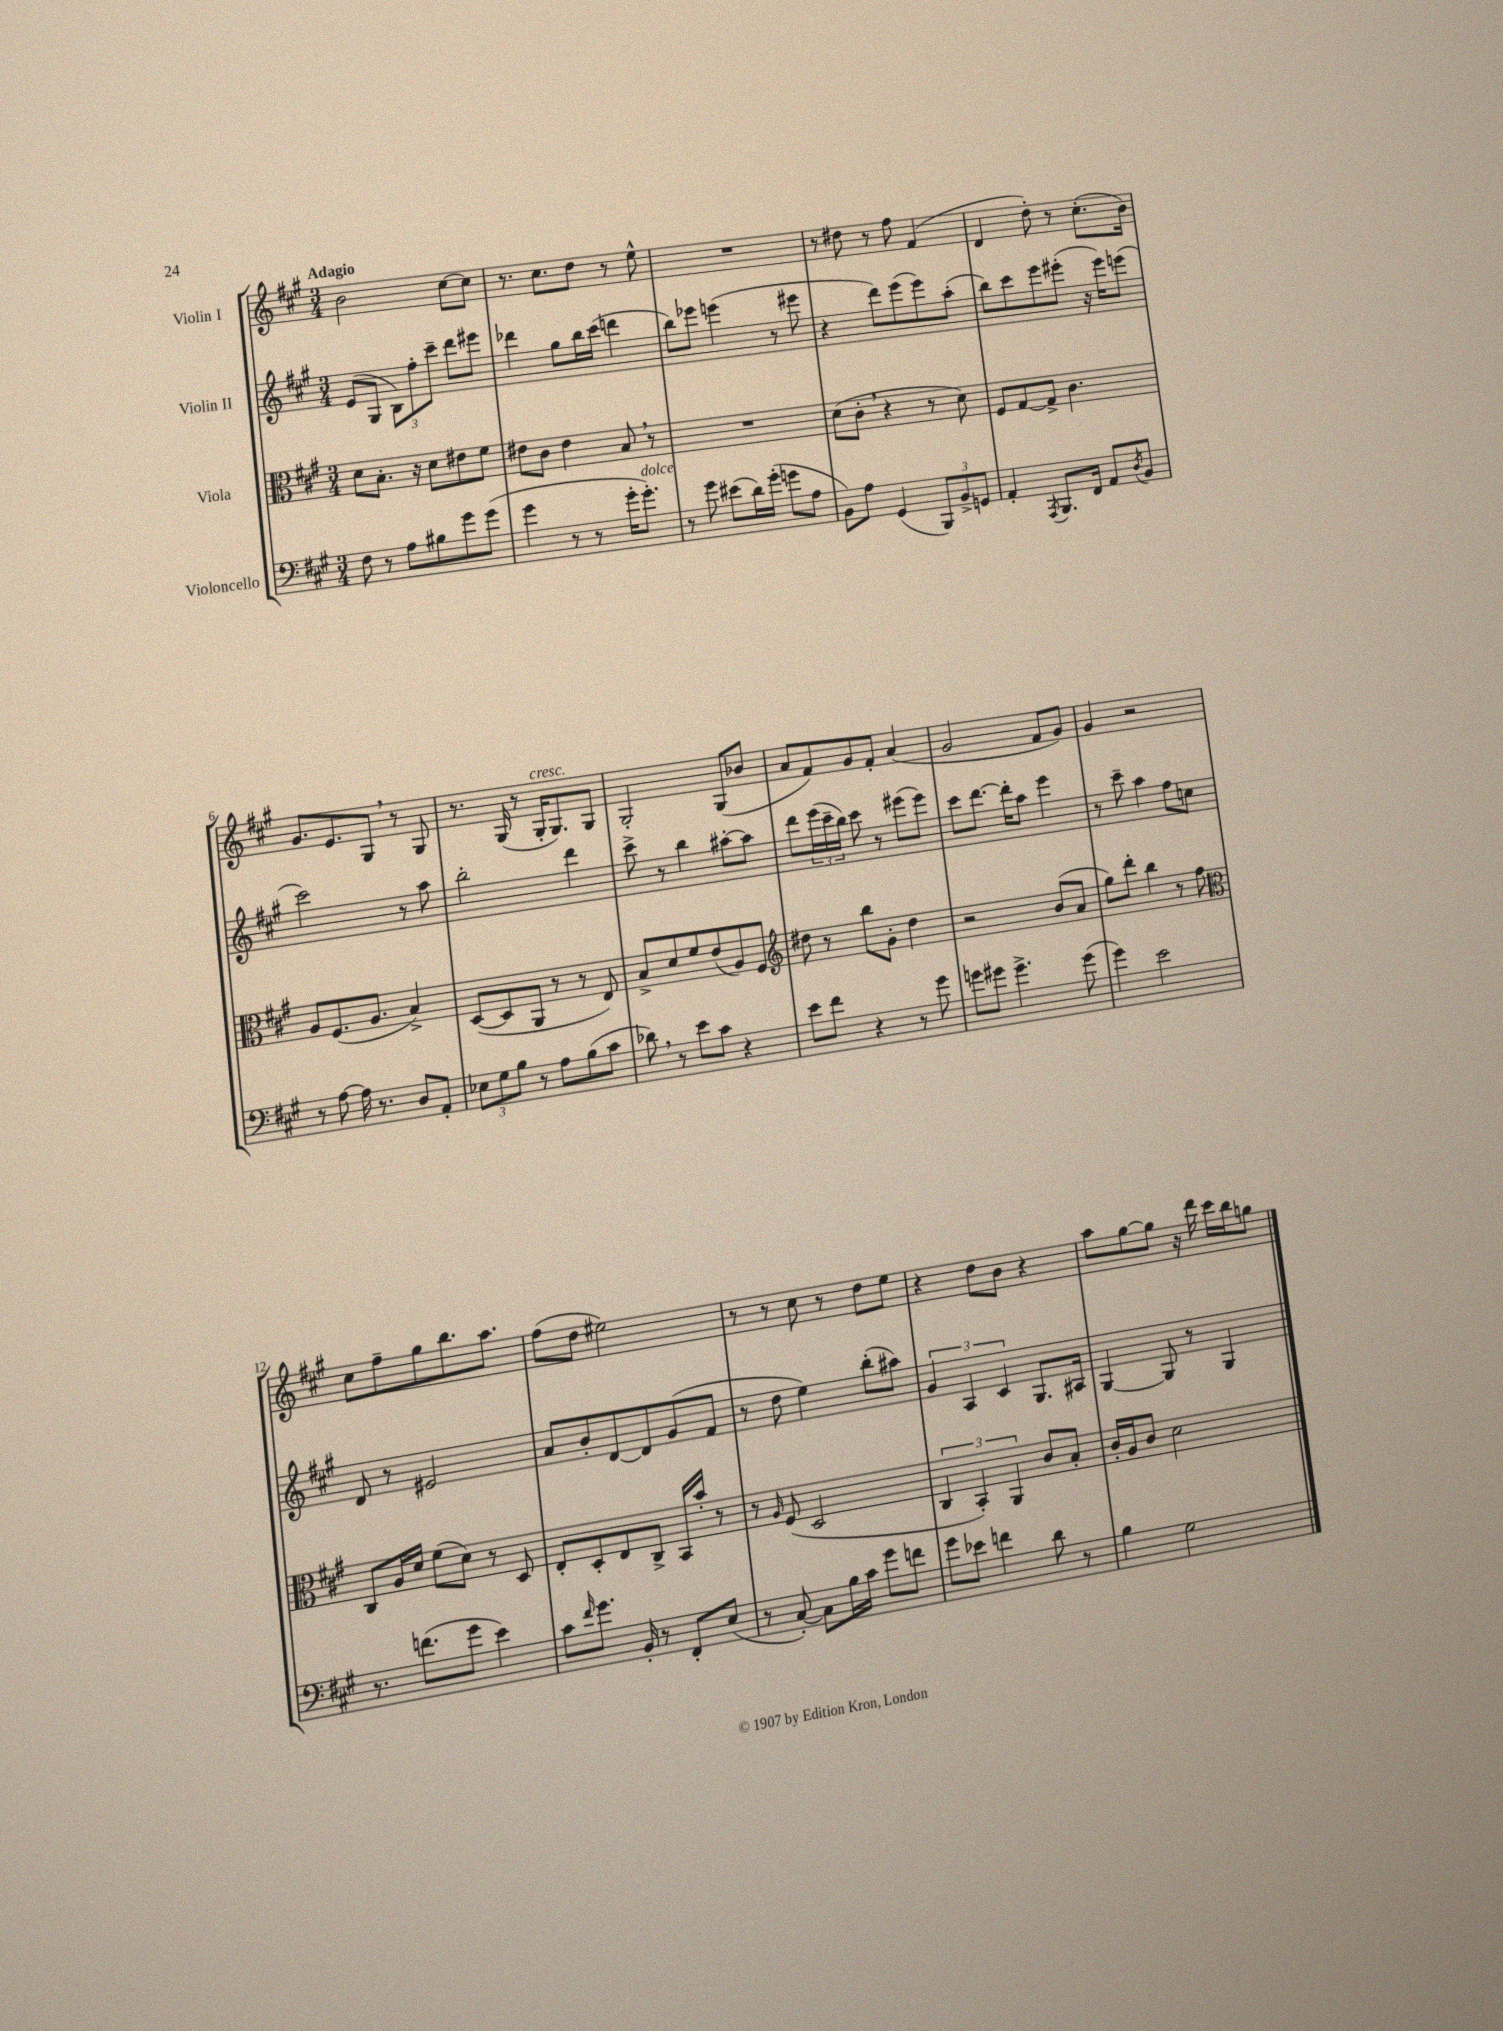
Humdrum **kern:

**kern	**kern	**kern	**kern
*staff4	*staff3	*staff2	*staff1
*clefF4	*clefC3	*clefG2	*clefG2
*k[f#c#g#]	*k[f#c#g#]	*k[f#c#g#]	*k[f#c#g#]
*M3/4	*M3/4	*M3/4	*M3/4
8F#\	8d\L	(8e/L	2b\
8r	8.B'\J	8G#/J	.
8A\L	.	12B\L)	.
.	16r	.	.
.	.	12ff#'\	.
8B#\	8d\L	.	.
.	.	12ccc#~\J	.
8g#\	8e#\	8ddd\L	[8cc#\L
(8g#\J	8f#\J	8eee#\J	8cc#\]J
=	=	=	=
4g#\	8e#\L	4ddd-\	8.r
.	8c#\J	.	.
.	.	.	8.cc#\L
8r	4e#\	8gg#\L	.
8r	.	16bb\L	8dd\J
.	.	(16ccc#\JJ	.
16g#'\LK	8B/	4ddd\	8r
8.g#'\J)	.	.	.
.	8r	.	8ee^^\
=	=	=	=
8r	2.r	8bb\L)	2.r
8g#\	.	8eee-\J	.
(8e#\L	.	(4eee\	.
16d\L)	.	.	.
(16g#'\JJ	.	.	.
8g\L	.	8r	.
8A\J	.	8eee#\	.
=	=	=	=
8BB\L)	(8d\L	4r	8r
8A\J	8c#'\J	.	8dd#\
(4GG#/	4r	8ddd\L)	8r
.	.	(8eee\	8ff#\
12BBB/L)	8r	8eee\)	(4f#/
12BB^/	.	.	.
.	8d\)	(8aa'\J	.
12GG/J	.	.	.
=	=	=	=
4AA'/	8F#/L	8bb\L)	4d/
.	[8G#/	8ccc#\	.
8qAAA/	.	.	.
8.BBB/L	8G#^/]J	8eee\	8dd'\)
.	4.c#\	(8eee#'\J	8r
16FF#/Jk	.	.	.
8AA/L	.	16r	(8.cc#'\L
.	.	16eee#\LK)	.
8qD/	.	.	.
8BB/J	.	(8eee\J	.
.	.	.	16b\Jk)
=	=	=	=
8r	8A/L	2ccc#\)	8.g#/L
[8A\	(8.F#/	.	.
.	.	.	8.e/
16A\]	.	.	.
8.r	8.A/J	.	.
.	.	.	8G#/J
8D/L	4B^/)	8r	8r
8AA'/J	.	8aa\	8G#/
=	=	=	=
12E-\L	([8D/L	2bb'\	8.r
12G#\	.	.	.
.	8D/]	.	.
12B\J	.	.	.
.	.	.	(16G#/
8r	8AA/J	.	8r
8A\L	8r	.	16G#'/LK
.	.	.	8.G#/)
(8B\	8r	4ddd\	.
8c#\J	8E/)	.	8G#/J
=	=	=	=
8d-\)	8B^/L	8ccc#^\	2G#'/
8r	8d/	8r	.
8e\L	8f#/	4bb\	.
8c#\J	(8e/	.	.
4r	8A/)	[8aa#'\L	(8G#/L
.	8F#/J	8aa#\]J	8b-/J
=	=	=	=
*	*clefG2	*	*
8e\L	8dd#\	8ddd\L	8a/L
8f#\J	8r	(24eee\L	8f#/)
.	.	24ccc#~\	.
.	.	24bb\JJ)	.
4r	8bb\L	8ccc#\	8g#/
.	8g#'\J	8r	8f#'/J
8r	4dd#\	(8eee#\L	(4a/
8g#\	.	8eee#\J)	.
=	=	=	=
8g\L	2r	8ccc#\L	2g#/
8g#\J	.	[8.ddd\J	.
4.g#^\	.	.	.
.	.	16ddd'\]LK	.
.	.	8aa\J	.
.	(8b/L	4eee\	8f#/L
(8g#\	8a/J	.	8g#/J)
=	=	=	=
4g#\)	8gg#\L)	8r	4g#/
.	8ddd'\J	8ccc#~\	.
2e\	4bb\	4aa\	2r
.	8r	8ff#\L	.
.	8ff#\	8cc\J	.
=	=	=	=
*	*clefC3	*	*
8.r	8C#/L	8d/	8cc#\L
.	16A/L	8r	8ff#~\
(8.f\L	16d/JJ	.	.
.	(8f#\L	2e#/	8gg#\
8g#\J	8d\J)	.	8.bb\
4e\)	8r	.	.
.	.	.	8.aa\J
.	8D/	.	.
=	=	=	=
8c#\L	8E'/L	8a/L	(8ff#\L
16qqf#/	.	.	.
8.g#\J	8D'/	8b'/	8dd\J
.	8E/	[8d/	2ee#\)
16BB'/	.	.	.
8r	8C#^/J	8d/]	.
8FF#'/L	16BB/LL	(8g#/	.
.	16b'/JJ	.	.
(8E/J	8r	8f#/J	.
=	=	=	=
8r	8r	8r	8r
.	16qqA/	.	.
[8C#'/)	(8F#/	8dd\	8r
8C#\]L	2D/	4ee\)	8cc#\
16B\L	.	.	8r
16c#\JJ	.	.	.
8g#\L	.	(8bb'\L	8dd\L
8f\J	.	8aa#\J)	8ee\J
=	=	=	=
8g#\L	6C#/	6g#/	4r
8e-\J	.	.	.
.	6BB'/)	6A/	.
4f\	.	.	8dd\L
.	6AA/	6c#/	.
.	.	.	8b\J
8d\	8c#/L	8.G#/L	4r
8r	8B'/J	.	.
.	.	16A#/Jk	.
=	=	=	=
4B\	16c#'/LL	[4G#/	8aa\L
.	16A/J	.	.
.	8c#/J	.	[8gg#\
2G#\	2d\	8G#/]	8gg#\]J
.	.	8r	16r
.	.	.	16ddd\
.	.	4G#/	16ccc#\LL
.	.	.	16bb\J
.	.	.	8gg\J
==	==	==	==
*-	*-	*-	*-
